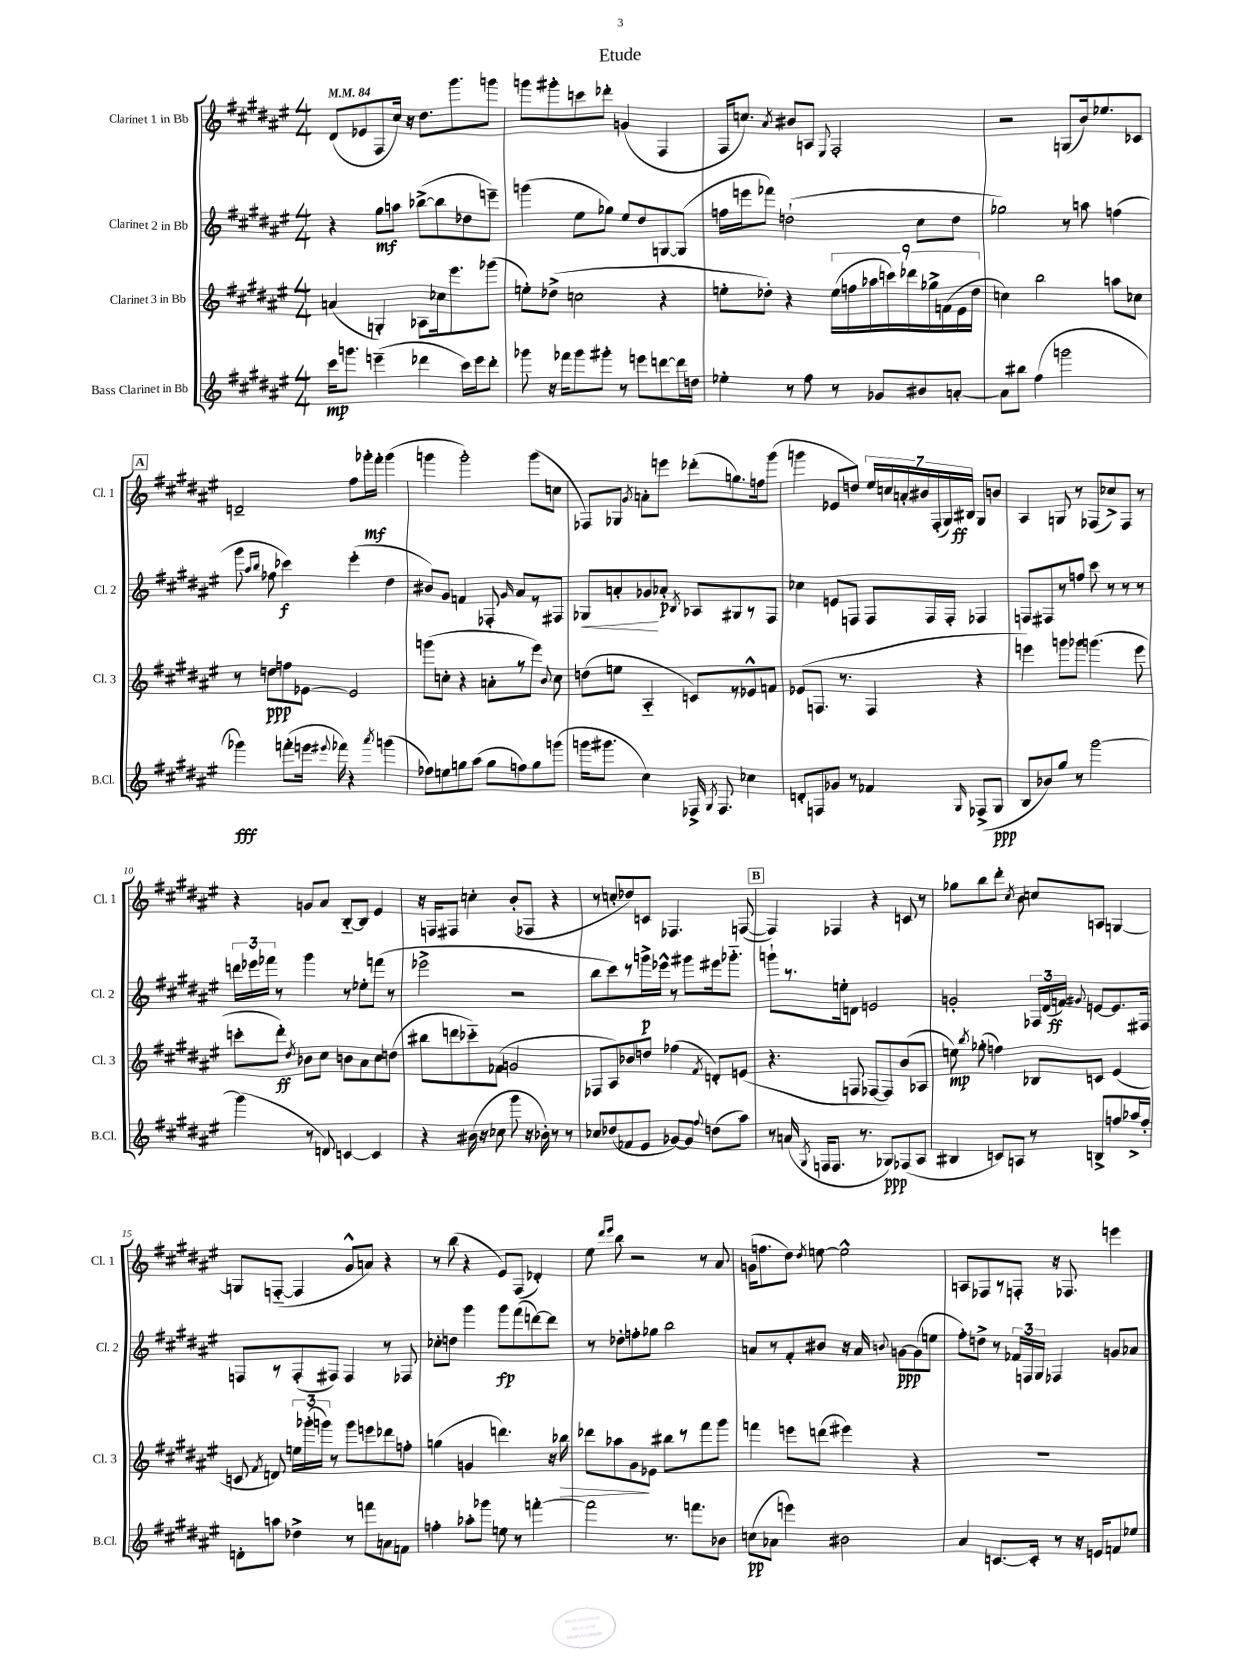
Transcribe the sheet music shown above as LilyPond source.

\header { title = "Etude" }
<<
\new StaffGroup <<
\new Staff = "s0" \with { instrumentName = "Clarinet 1 in Bb" shortInstrumentName = "Cl. 1" } {
    \clef treble \key fis \major \numericTimeSignature \time 4/4 \tempo 4 = 84
    \autoBeamOff dis'8[( ees'8 fis8 cis''16]) r16 dis''8.[ gis'''8. g'''8] |
    g'''8[ gis'''8-. c'''8 des'''8]-. g'4( fis4 |
    fis16[ c''8.]) \acciaccatura { ais'8 } bis'8[ a8] \appoggiatura { eis8 } fis2-. |
    r2 g8[( b'16) ees''8. ces'8] |
    \mark \markup { \box "A" } d'2-- fis''8[ ges'''16-.\mf fis'''16]-. ges'''4( |
    g'''4 g'''2-.) g'''8[( c''8] |
    fes8[) ges8] \acciaccatura { gis'8 } a'8[-. e'''8] des'''8[-.( g''8.) f''16 gis'''8]( |
    g'''4 ees'8[ d''8]) \tuplet 7/4 { eis''16[ c''16 a'16-. bis'16 fis16-.( gis16) bis16]\ff } gis8[ b'8] |
    ais4 g8 r8 fes8[( ces''8->) fes8] r8 |
    r4 g'8[ ais'8] b8[~-_ b8] eis'4 |
    r16 f16[ fis8] c''4-. b'8[-.( fes8] r4 |
    r8 c''8[-. des''8) c'8] fes4. f8~( |
    \mark \markup { \box "B" } f4) fes4 r4 c'8 r8 |
    ges''8[ b''8 dis'''8]-. \acciaccatura { cis''8 } b'8 c''8[ a8] g4~ |
    g8[ f8]~-_( f4 gis'8[-^ a'8]) r4 |
    r8 b''8( r4 eis'8[) fis8]( des'4-.) |
    eis''8 \grace { dis'''16[ eis'''16] } b''8 r2 r8 ais'8 |
    g'16[( f''8. dis''8]) \acciaccatura { dis''8 } e''8~ e''2-^ |
    a8[ fes8 r8 f8]-. r16 fes8. e'''4 \bar "|." |
}
\new Staff = "s1" \with { instrumentName = "Clarinet 2 in Bb" shortInstrumentName = "Cl. 2" } {
    \clef treble \key fis \major \numericTimeSignature \time 4/4
    \autoBeamOff r4 gis''8[\mf a''8] bes''8[~->( bes''8 des''8 e'''8]--) |
    g'''4( eis''8[ ges''8]) eis''8[ dis''8 g8~ g8]( |
    f''16[ e'''16 fes'''8]) d''2-!( cis''8[ d''8] |
    ges''2) r8 a''8 f''4( |
    \mark \markup { \box "A" } gis'''8 \grace { ais''16[ b''16] } fes''8 ces'''4\f) eis'''4-.( dis''4 |
    bis'8[) gis'8] f'4 fes8-. \grace { gis'16 } ais'8[ r8 fis8] |
    ges8[\< a'8-. ges'8\! aes'8]-.\p \acciaccatura { b8 } aes8[ gis8 r8 fis8] |
    ces''4 e'8[ f8] f8[ f16 f16]-. fes4 |
    f8[ fis8 r8 f''8] cis'''8 r8 r8 r8 |
    \tuplet 3/2 { d'''16[ ees'''16 fes'''16] } r8 gis'''4 r8 ees''8[-. f'''8]( r8 |
    ees'''2-> r2 |
    b''8[ cis'''8) r8 g'''16->\p ees'''16]-^ r8 gis'''8[ eis'''16 ges'''8.]-_ |
    \mark \markup { \box "B" } g'''8[-! r8. e''16-. d'8] e'2 |
    g'2-. \tuplet 3/2 { fes16[ dis'16( f'16]\ff) } \appoggiatura { gis'8 } e'8[~ e'8. fis16] |
    f8[ r8 f8-.( fis8]) fis4 r8 fes8 |
    ces''8[-. d''8] gis'''4 gis'''8[\fp fis'''8( d'''8~) d'''8] |
    r8 des''8[-. f''8-. ges''8] b''2 |
    a'8[ r8 fis'8-. bis'8] r16 a'16 \appoggiatura { b'8 } g'8[~\ppp g'8( e''8] |
    fis''8[-.) d''8]-> r8 \tuplet 3/2 { fes'16[ f16 gis16] } fes4 g'8[ aes'8] \bar "|." |
}
\new Staff = "s2" \with { instrumentName = "Clarinet 3 in Bb" shortInstrumentName = "Cl. 3" } {
    \clef treble \key fis \major \numericTimeSignature \time 4/4
    \autoBeamOff a'4( g4-.) aes8[ ces''16 eis'''8. ges'''8]( |
    e''8[-.) des''8]->( c''2 r4 |
    e''8[-. des''8]-.) r4 \tuplet 9/8 { e''16[( f''16 aes''16 c'''16) des'''16 ges''16-> f'16( eis'16 des''16] } |
    c''4) b''2 a''8[ ces''8] |
    \mark \markup { \box "A" } r8 d''8[\ppp f''8 ees'8]~ ees'2 |
    g'''8[( c''8]-. r4 a'8[-. r8 eis'''8]) \appoggiatura { b'8 } c''8 |
    d''8[( e''8] ais4-_ c'8[) r8 ees'8-^ f'8] |
    ees'8[( f8.] r8. f4 r4 |
    e'''4) g'''8[ ges'''8] g'''4.( e'''8 |
    c'''8[-. dis'''8]-.\ff) \acciaccatura { dis''8 } bes'8[ cis''8] b'8[ ais'8 cis''8 d''8]( |
    bis''8[ d'''8 ces'''8-_) fes'8]( g'2 |
    fes8[ ais8) bes'8 d''8] fes''4( \acciaccatura { fis'8 } d'8[-.) e'8]( |
    \mark \markup { \box "B" } r4. f8 fes8[~ fes8) b'8( aes8] |
    e''8\mp) \acciaccatura { b''8 } ges''8-.( f''4) bes8[ c'8] eis'4( |
    c'8 \acciaccatura { fis'8 } d'8) \tuplet 3/2 { e''16[ ges'''16-.( g'''16]) } r8 g'''8[ e'''8 des'''8 f''8]-. |
    g''4( g'4 d'''4.) r16 bes''16\> |
    des'''8[ aes''8 gis'8\! ees'8] bis''8[ r8 fis'''8 gis'''8] |
    f'''4 e'''8[ d'''8]( eis'''4) r4 |
    R1 \bar "|." |
}
\new Staff = "s3" \with { instrumentName = "Bass Clarinet in Bb" shortInstrumentName = "B.Cl." } {
    \clef treble \key fis \major \numericTimeSignature \time 4/4
    \autoBeamOff cis'''16[\mp g'''8.] e'''4--( des'''4 cis'''16[) e'''16 des'''8]-. |
    ges'''8 r16 fes'''16[ ges'''8 gis'''8]-. r8 e'''8[ d'''8~ d'''16 d''16] |
    ees''4-. r8 fis''8 r8 ges'8[ bis'8 a'8]~-. |
    a'8[ bis''8] fis''4( g'''2 |
    \mark \markup { \box "A" } ges'''4\fff) f'''8[-.( e'''16] \appoggiatura { eis'''8 } fes'''16) r4 \acciaccatura { ais'''8 } g'''4( |
    fes''8[) e''8 g''8 ais''8]( g''8[ f''8) g''8 g'''8]( |
    g'''16[ gis'''8.] cis''4) fes16-> \acciaccatura { gis8 } fes8. ces''4 |
    d'8[-. f8 ges'8] r8 fes'4 \grace { gis16 } fes8[->( gis8]\ppp |
    b8[ bes'8) gis''8] r8 gis'''2~ |
    gis'''4( r8 d'8) c'4~ c'4 |
    r4 bis'16( r16 ces''8 gis'''8 r16 bes'16-.) r8 r8 |
    ces''8[ des''8( fes'8 eis'8] ges'8[~) ges'8] \appoggiatura { fis''8 } d''8[( ais''8]) |
    \mark \markup { \box "B" } r8 a'16( \acciaccatura { gis8 } f16[ f8.] r8. ges8[\ppp) fes8( ais8] |
    bis4 c'8[) a8] r8 b8[-> f''8 aes''16-> f''16]-. |
    d'8[-. a''8] des''4-> r8 f'''8[ a'8 f'8] |
    f''4-. aes''8[-. ges'''8] e''8 r8 f'''4~-. |
    f'''2 r8. f'''8.[ bes'8] |
    c''8[\pp( aes'8] e'''4) bis'2 |
    ais'4 c'8.[~ c'16]-. r8 r16 e'16[ f'8 ees''8] \bar "|." |
}
>>
>>
